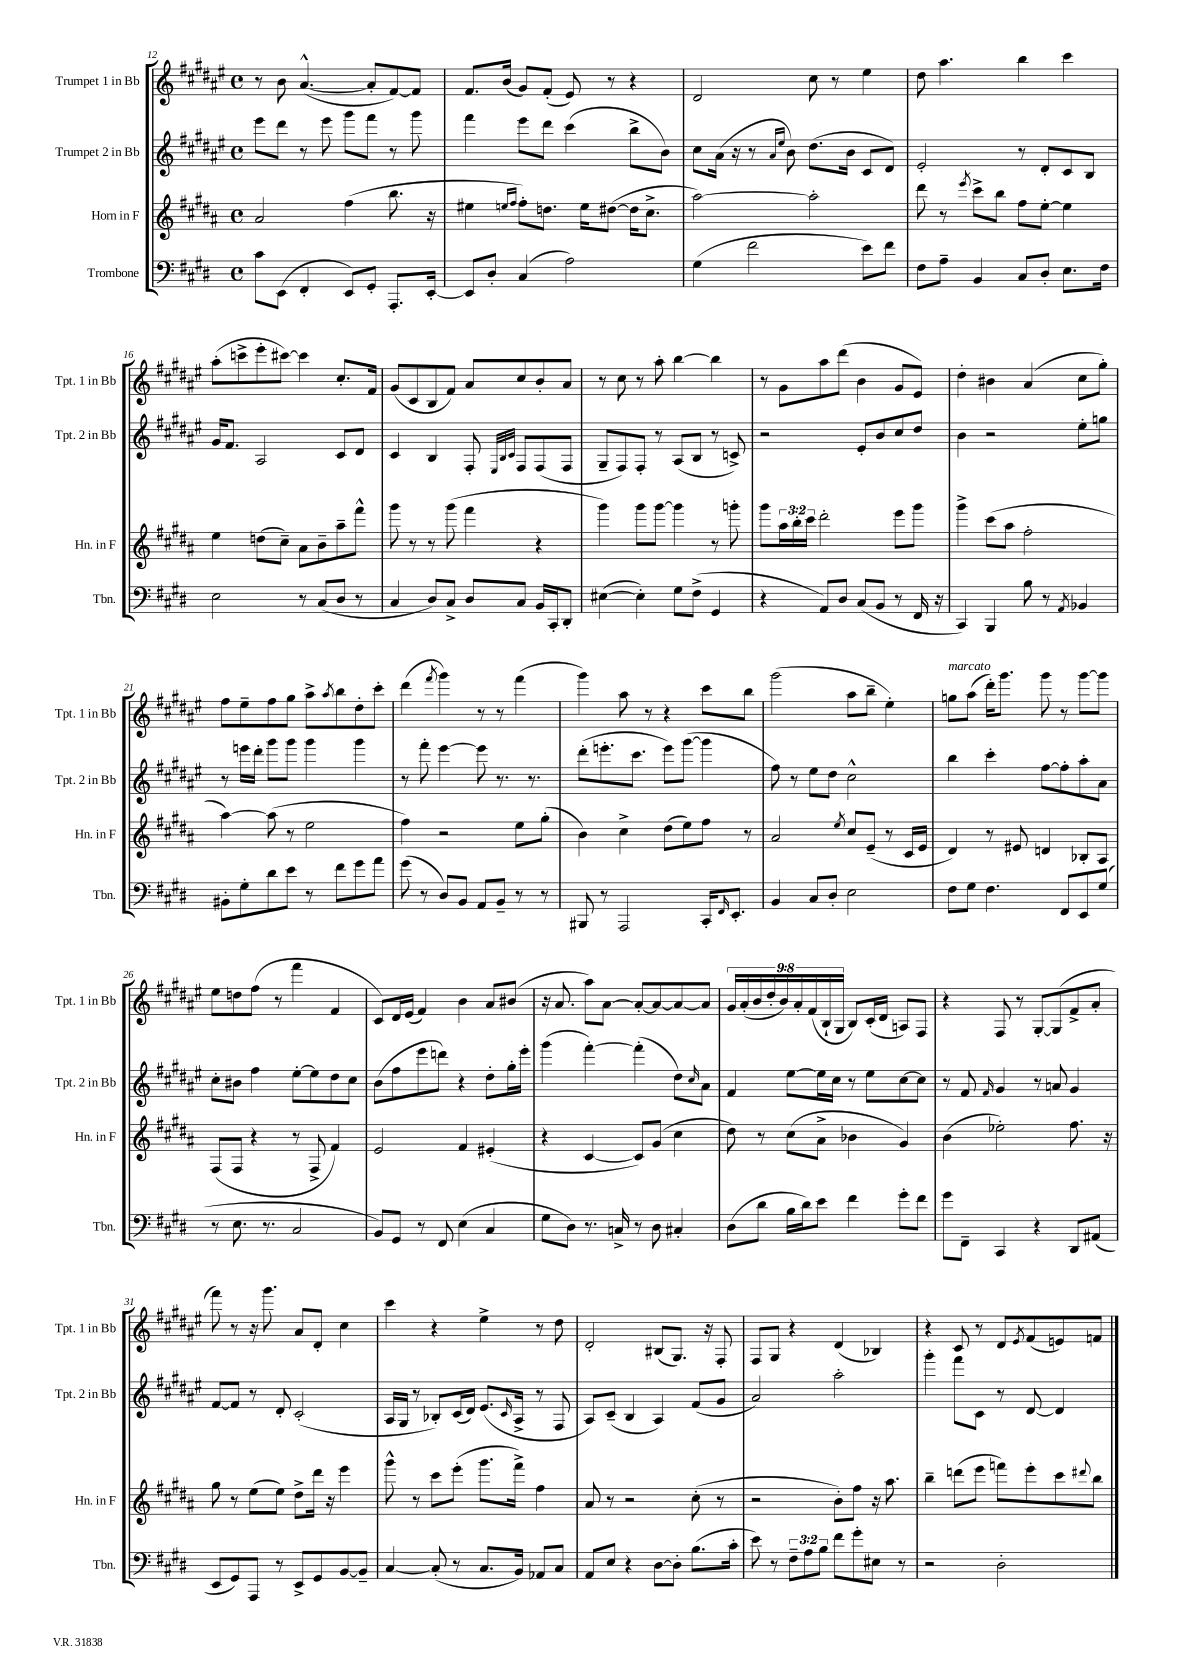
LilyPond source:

<<
\new StaffGroup <<
\new Staff = "s0" \with { instrumentName = "Trumpet 1 in Bb" shortInstrumentName = "Tpt. 1 in Bb" } {
    \clef treble \key fis \major \defaultTimeSignature \time 4/4 \override Staff.TupletNumber.text = #tuplet-number::calc-fraction-text
    r8 b'8 ais'4.~-^( ais'8-. fis'8~) fis'8 |
    fis'8. b'16( gis'8) fis'8-.( eis'8) r8 r4 |
    dis'2 cis''8 r8 eis''4 |
    dis''8 ais''4. b''4 cis'''4 |
    ais''8-.( c'''8-> eis'''8-. cis'''8~) cis'''4 cis''8.-. fis'16 |
    gis'8( cis'8 b8 fis'8) ais'8 cis''8 b'8-. ais'8 |
    r8 cis''8 r8 ais''8-. b''4~ b''4 |
    r8 gis'8 ais''8 dis'''8( b'4 gis'8 eis'8) |
    dis''4-. bis'4 ais'4( cis''8 gis''8-.) |
    fis''8 eis''8-- fis''8 gis''8 ais''8-> \acciaccatura { ais''8 } b''8 dis''8-. cis'''8-. |
    dis'''4( \acciaccatura { fis'''8 } gis'''4) r8 r8 fis'''4( |
    gis'''4) ais''8 r8 r4 cis'''8 b''8 |
    gis'''2( ais''8 b''8-- eis''4-.) |
    g''8^\markup { \italic "marcato" } ais''8( dis'''16-.) gis'''8. gis'''8 r8 gis'''8~ gis'''8 |
    eis''8 d''8 fis''8( r8 fis'''4 fis'4 |
    cis'8) dis'16 eis'16( fis'4) b'4 ais'8 bis'8( |
    r16 ais'8. ais''8) ais'8~ ais'8~-. ais'8~ ais'8~ ais'8 |
    \tuplet 9/8 { gis'16 ais'16-.( b'16 dis''16-. b'16) ais'16-. fis'16( b16-! gis16 } b8) cis'16-.( dis'16 a8) fis8 |
    r4 fis8 r8 gis8~-. gis8( fis'8-> ais'8-. |
    fis'''8) r8 r16 gis'''8. ais'8 dis'8-. cis''4 |
    cis'''4 r4 eis''4-> r8 dis''8 |
    dis'2-. bis8( gis8.) r16 fis8-. |
    fis8 gis8 r4 dis'4( bes4) |
    r4 cis'8 r8 dis'8 \acciaccatura { eis'8 } fis'8( e'8) f'8 \bar "|." |
}
\new Staff = "s1" \with { instrumentName = "Trumpet 2 in Bb" shortInstrumentName = "Tpt. 2 in Bb" } {
    \clef treble \key fis \major \defaultTimeSignature \time 4/4
    eis'''8 dis'''8 r8 eis'''8 gis'''8 fis'''8 r8 gis'''8 |
    fis'''4 eis'''8 dis'''8 cis'''4( b''8-> b'8) |
    cis''8 ais'16( r16 r8 \grace { ais'16 eis''16 } b'8) dis''8.( b'16 cis'8 dis'8) |
    eis'2-. r8 dis'8-. cis'8 b8 |
    gis'16 fis'8. ais2 cis'8 dis'8 |
    cis'4 b4 fis8-. \grace { eis32 b32 cis'32 } fis8 fis8( fis8 |
    gis8-- fis8) fis8-. r8 ais8( b8 r8 c'8->) |
    r2 eis'8-. b'8 cis''8 dis''8 |
    b'4 r2 eis''8-. g''8 |
    r8 e'''16 dis'''16-. gis'''8 gis'''8 gis'''4 gis'''4 |
    r8 fis'''8-. eis'''4~ eis'''8 r8. r8. |
    dis'''8-.( e'''8.-. cis'''8. e'''8) gis'''8~( gis'''4 |
    fis''8) r8 eis''8 dis''8 cis''2-^ |
    b''4 cis'''4-. fis''8~ fis''8-. ais''8-. ais'8 |
    cis''8-. bis'8 fis''4 eis''8~-. eis''8 dis''8 cis''8 |
    b'8( fis''8 eis'''8 d'''8) r4 dis''8-. gis''16-. eis'''16-. |
    gis'''4( fis'''4~-.) fis'''4-.( dis''8) \grace { cis''16 } ais'8 |
    fis'4 eis''8~ eis''16 cis''16 r8 eis''8 cis''8~ cis''8 |
    r8 fis'8 \grace { fis'16 } gis'4 r8 a'8 gis'4 |
    fis'8~ fis'8 r8 dis'8-. cis'2-.( |
    ais16 gis16 r8 bes8-.) cis'16( dis'16) eis'8.( \grace { cis'16 } ais16-> r8 fis8 |
    ais8) cis'8--( b4 ais4) fis'8( gis'8 |
    ais'2) ais''2-. |
    gis'''4-. fis'''8 cis'8 r8 dis'8~ dis'4 \bar "|." |
}
\new Staff = "s2" \with { instrumentName = "Horn in F" shortInstrumentName = "Hn. in F" } {
    \clef treble \key b \major \defaultTimeSignature \time 4/4 \override Staff.TupletNumber.text = #tuplet-number::calc-fraction-text
    ais'2 fis''4( b''8. r16 |
    eis''4 \grace { e''16 fis''16 } fis''8-.) d''8. e''16 dis''8~( dis''16 cis''8.-> |
    ais''2~) ais''2-. |
    dis'''8 r8 \acciaccatura { e'''8 } cis'''8-> b''8 fis''8 e''8~-. e''4 |
    e''4 d''8( cis''8--) ais'8 b'8-- ais''8-- fis'''8-^ |
    gis'''8 r8 r8 gis'''8( fis'''4 r4 |
    gis'''4) gis'''8 gis'''8~ gis'''4 r8 g'''8-. |
    gis'''8 \tuplet 3/2 { ais''16 b''16-. cis'''16 } dis'''2-. e'''8 gis'''8 |
    gis'''4-> cis'''8( ais''8 fis''2-. |
    ais''4~) ais''8( r8 e''2 |
    fis''4) r2 e''8 gis''8-.( |
    b'4) cis''4-> dis''8( e''8) fis''8 r8 |
    ais'2 \acciaccatura { e''8 } cis''8 e'8--( r8 cis'16 e'16 |
    dis'4) r8 eis'8 d'4 bes8-. ais8 |
    fis8( fis8 r4 r8 fis8-> fis'4) |
    e'2 fis'4 eis'4-.( |
    r4 cis'4~ cis'8) gis'8( cis''4 |
    dis''8) r8 cis''8( ais'8-> bes'4 gis'4) |
    b'4( ees''2-.) fis''8. r16 |
    gis''8 r8 e''8( e''8) dis''8-> dis'''16 r16 e'''4 |
    gis'''8-^ r8 cis'''8 e'''8-.( gis'''8. fis'''16->) fis''4 |
    ais'8 r8 r2 cis''8-.( r8 |
    r2 b'8-.) fis''8 r16 ais''8. |
    b''4-- d'''8( e'''8 f'''8) e'''8-. cis'''8 \appoggiatura { dis'''8 } b''8 \bar "|." |
}
\new Staff = "s3" \with { instrumentName = "Trombone" shortInstrumentName = "Tbn." } {
    \clef bass \key e \major \defaultTimeSignature \time 4/4 \override Staff.TupletNumber.text = #tuplet-number::calc-fraction-text
    cis'8 e,8( fis,4-. e,8) gis,8-. a,,8.-. e,16~-. |
    e,8 dis8-. cis4( a2) |
    gis4( fis'2 e'8) fis'8 |
    fis8 a8-- b,4 cis8 dis8-. e8. fis16 |
    e2 r8 cis8( dis8 r8 |
    cis4 dis8) cis8-> dis8 cis8 b,16 cis,16-. dis,8-. |
    eis4~( eis4-.) gis8 fis8->( gis,4 |
    r4 a,8) dis8 cis8( b,8 r8 fis,16 r16 |
    cis,4) b,,4 b8 r8 \acciaccatura { a,8 } bes,4 |
    bis,8-. gis8-. dis'8 e'8 r8 fis'8 gis'8 a'8 |
    gis'8( r8 dis8) b,8 a,8 b,8-- r8 r8 |
    bis,,8 r8 a,,2 cis,16-. \grace { fis,16 } e,8.-. |
    b,4 cis8 dis8-. e2 |
    fis8 gis8 fis4. fis,8 e,8 gis8( |
    r8 e8. r8. cis2 |
    b,8) gis,8 r8 fis,8 e4( cis4 |
    gis8 dis8) r8. c16-> r8 dis8 cis4-. |
    dis8( dis'8 b16 dis'16) e'8 fis'4 gis'8-. fis'8 |
    gis'8 fis,8-- cis,4 r4 dis,8 ais,8( |
    e,8 gis,8) a,,8 r8 e,8-> gis,8 b,8~ b,8-- |
    cis4~ cis8-.( r8 cis8. b,16) aes,8 cis8 |
    a,8 e8 r4 dis8~ dis8-. b8.( cis'16-. |
    e'8) r8 \tuplet 3/2 { fis8-- a8 b8 } fis'8 gis'8-. eis8 r8 |
    r2 dis2-. \bar "|." |
}
>>
>>
\layout { \context { \Score currentBarNumber = #12 } }
